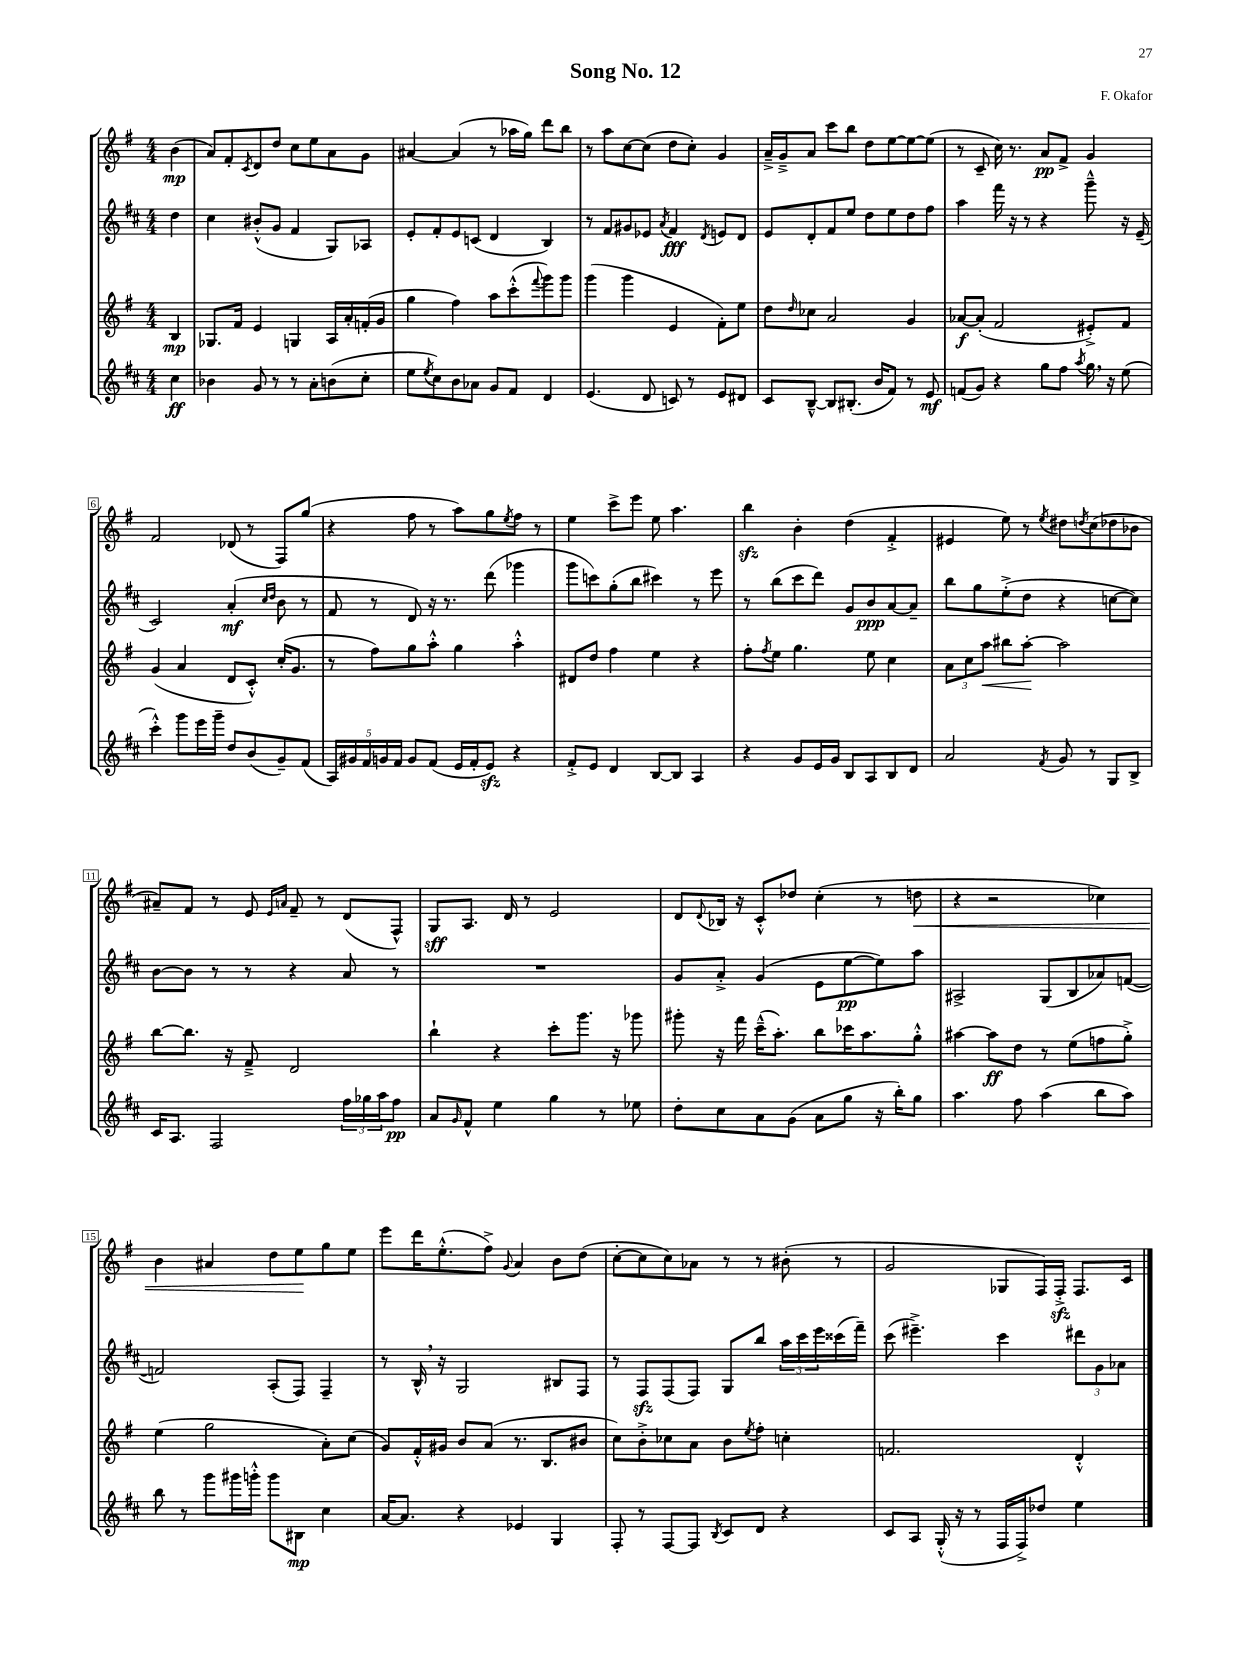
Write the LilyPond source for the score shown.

\header { title = "Song No. 12" composer = "F. Okafor" }
<<
\new StaffGroup <<
\new Staff = "s0" {
    \clef treble \key g \major \numericTimeSignature \time 4/4 \partial 4
    b'4\mp( |
    a'8) fis'8-. \acciaccatura { c'8 } d'8 d''8 c''8 e''8 a'8 g'8 |
    ais'4~ ais'4( r8 aes''16 g''16) d'''8 b''8 |
    r8 a''8 c''8~ c''8( d''8 c''8-.) g'4 |
    a'16---> g'16---> a'8 c'''8 b''8 d''8 e''8~ e''8~ e''8( |
    r8 c'8-- c''16) r8. a'8\pp fis'8-> g'4 |
    fis'2 des'8( r8 fis8) g''8( |
    r4 fis''8 r8 a''8) g''8 \acciaccatura { e''8 } fis''8 r8 |
    e''4 c'''8-> e'''8 e''8 a''4. |
    b''4\sfz b'4-. d''4( fis'4-.-> |
    eis'4 e''8) r8 \acciaccatura { e''8 } dis''8 \acciaccatura { d''8 } c''8( des''8 bes'8 |
    ais'8--) fis'8 r8 e'8 \grace { e'16 a'16 } fis'8-- r8 d'8( fis8-^) |
    g8\sff a8. d'16 r8 e'2 |
    d'8 \appoggiatura { d'8 } bes16 r16 c'8-.-^ des''8 c''4-.( r8 d''8\< |
    r4 r2 ces''4) |
    b'4 ais'4 d''8 e''8\! g''8 e''8 |
    e'''8 d'''16 e''8.-.-^( fis''8->) \appoggiatura { g'8 } a'4 b'8 d''8( |
    c''8~-. c''8 c''8) aes'8 r8 r8 bis'8-.( r8 |
    g'2 ges8 fis16) fis16-.->\sfz fis8. c'16 \bar "|." |
}
\new Staff = "s1" {
    \clef treble \key d \major \numericTimeSignature \time 4/4 \partial 4
    d''4 |
    cis''4 bis'8-.-^( g'8 fis'4 g8) aes8 |
    e'8-. fis'8-. e'8 c'8( d'4 b4) |
    r8 fis'8 gis'8 ees'8 \acciaccatura { a'8 } fis'4\fff \acciaccatura { d'8 } e'8 d'8 |
    e'8 d'8-. fis'8 e''8 d''8 e''8 d''8 fis''8 |
    a''4 fis'''16 r16 r8 r4 g'''8---^ r16 e'16--( |
    cis'2) a'4-.\mf( \grace { cis''16 d''16 } b'8 r8 |
    fis'8 r8 d'8) r16 r8. d'''8( ges'''4 |
    g'''8 c'''8) g''8-.( b''8 cis'''4) r8 e'''8 |
    r8 b''8( cis'''8 d'''8) g'8 b'8\ppp a'8~ a'8-- |
    b''8 g''8 e''8-.->( d''8 r4 c''8~ c''8) |
    b'8~ b'8 r8 r8 r4 a'8 r8 |
    R1 |
    g'8 a'8-.-> g'4( e'8 e''8~\pp e''8) a''8 |
    ais2-> g8( b8 aes'8) f'8~( |
    f'2) a8-.( fis8) fis4-- |
    r8 b16-^ \breathe r16 g2 bis8 fis8 |
    r8 fis8\sfz fis8( fis8) g8 b''8 \tuplet 3/2 { a''16 cis'''16 e'''16 } cisis'''16( fis'''16--) |
    cis'''8( eis'''4.--->) cis'''4 \tuplet 3/2 { dis'''8 g'8 aes'8 } \bar "|." |
}
\new Staff = "s2" {
    \clef treble \key g \major \numericTimeSignature \time 4/4 \partial 4
    b4\mp |
    ges8. fis'16 e'4 g4 a16 a'16-. f'16-.( g'16 |
    g''4 fis''4) a''8 c'''8-.-^( \appoggiatura { fis'''8 } g'''8) g'''8 |
    g'''4( g'''4 e'4 fis'8-.) e''8 |
    d''8 \grace { d''16 } ces''8 a'2 g'4 |
    aes'8~\f aes'8-.( fis'2 eis'8-.->) fis'8 |
    g'4( a'4 d'8 c'8-.-^) c''16-.( g'8. |
    r8 fis''8) g''8 a''8-.-^ g''4 a''4-.-^ |
    dis'8 d''8 fis''4 e''4 r4 |
    fis''8-. \acciaccatura { fis''8 } e''8 g''4. e''8 c''4 |
    \tuplet 3/2 { a'8 c''8 a''8\< } bis''8 a''8~-.\! a''2 |
    b''8~ b''8. r16 fis'8---> d'2 |
    b''4-! r4 c'''8-. g'''8. r16 ges'''8 |
    gis'''8-. r16 fis'''16 c'''16---^( a''8.-.) b''8 ces'''16 a''8. g''8-.-^ |
    ais''4~ ais''8\ff d''8 r8 e''8( f''8 g''8-.->) |
    e''4( g''2 a'8-.) c''8( |
    g'8) fis'16-.-^ gis'16 b'8 a'8( r8. b8. bis'8 |
    c''8) b'8-.-> ces''8 a'8 b'8 \acciaccatura { e''8 } fis''8-. c''4-. |
    f'2. d'4-.-^ \bar "|." |
}
\new Staff = "s3" {
    \clef treble \key d \major \numericTimeSignature \time 4/4 \partial 4
    cis''4\ff |
    bes'4 g'8 r8 r8 a'8-. b'8( cis''8-. |
    e''8 \acciaccatura { e''8 } cis''8) b'8 aes'8 g'8 fis'8 d'4 |
    e'4.( d'8 c'8) r8 e'8 dis'8 |
    cis'8 b8~---^ b8 bis8.-.( b'16 fis'8) r8 e'8\mf |
    f'8( g'8) r4 g''8 fis''8 \acciaccatura { a''8 } g''16 \breathe r16 e''8( |
    cis'''4-.-^) g'''8 e'''16 g'''16-- d''8 b'8( g'8--) fis'8( |
    \tuplet 5/4 { a16) gis'16 fis'16 g'16 fis'16 } g'8 fis'8( e'16 fis'16-. e'8\sfz) r4 |
    fis'8-.-> e'8 d'4 b8~ b8 a4 |
    r4 g'8 e'16 g'16 b8 a8 b8 d'8 |
    a'2 \acciaccatura { fis'8 } g'8 r8 g8 b8-> |
    cis'16 a8. fis2 \tuplet 3/2 { fis''16 ges''16 a''16 } fis''8\pp |
    a'8 \grace { g'16 } fis'8-^ e''4 g''4 r8 ees''8 |
    d''8-. cis''8 a'8 g'8( a'8 g''8 r16 b''16-.) g''8 |
    a''4. fis''8 a''4( b''8 a''8) |
    b''8 r8 g'''8 gis'''16 g'''16-.-^ g'''8 bis8\mp cis''4 |
    a'16~ a'8. r4 ees'4 g4 |
    fis8-. r8 fis8~ fis8 \acciaccatura { b8 } cis'8 d'8 r4 |
    cis'8 a8 g16-.-^( r16 r8 fis16 fis16->) des''8 e''4 \bar "|." |
}
>>
>>
\layout { \context { \Score \override BarNumber.stencil = #(make-stencil-boxer 0.1 0.3 ly:text-interface::print) } }
